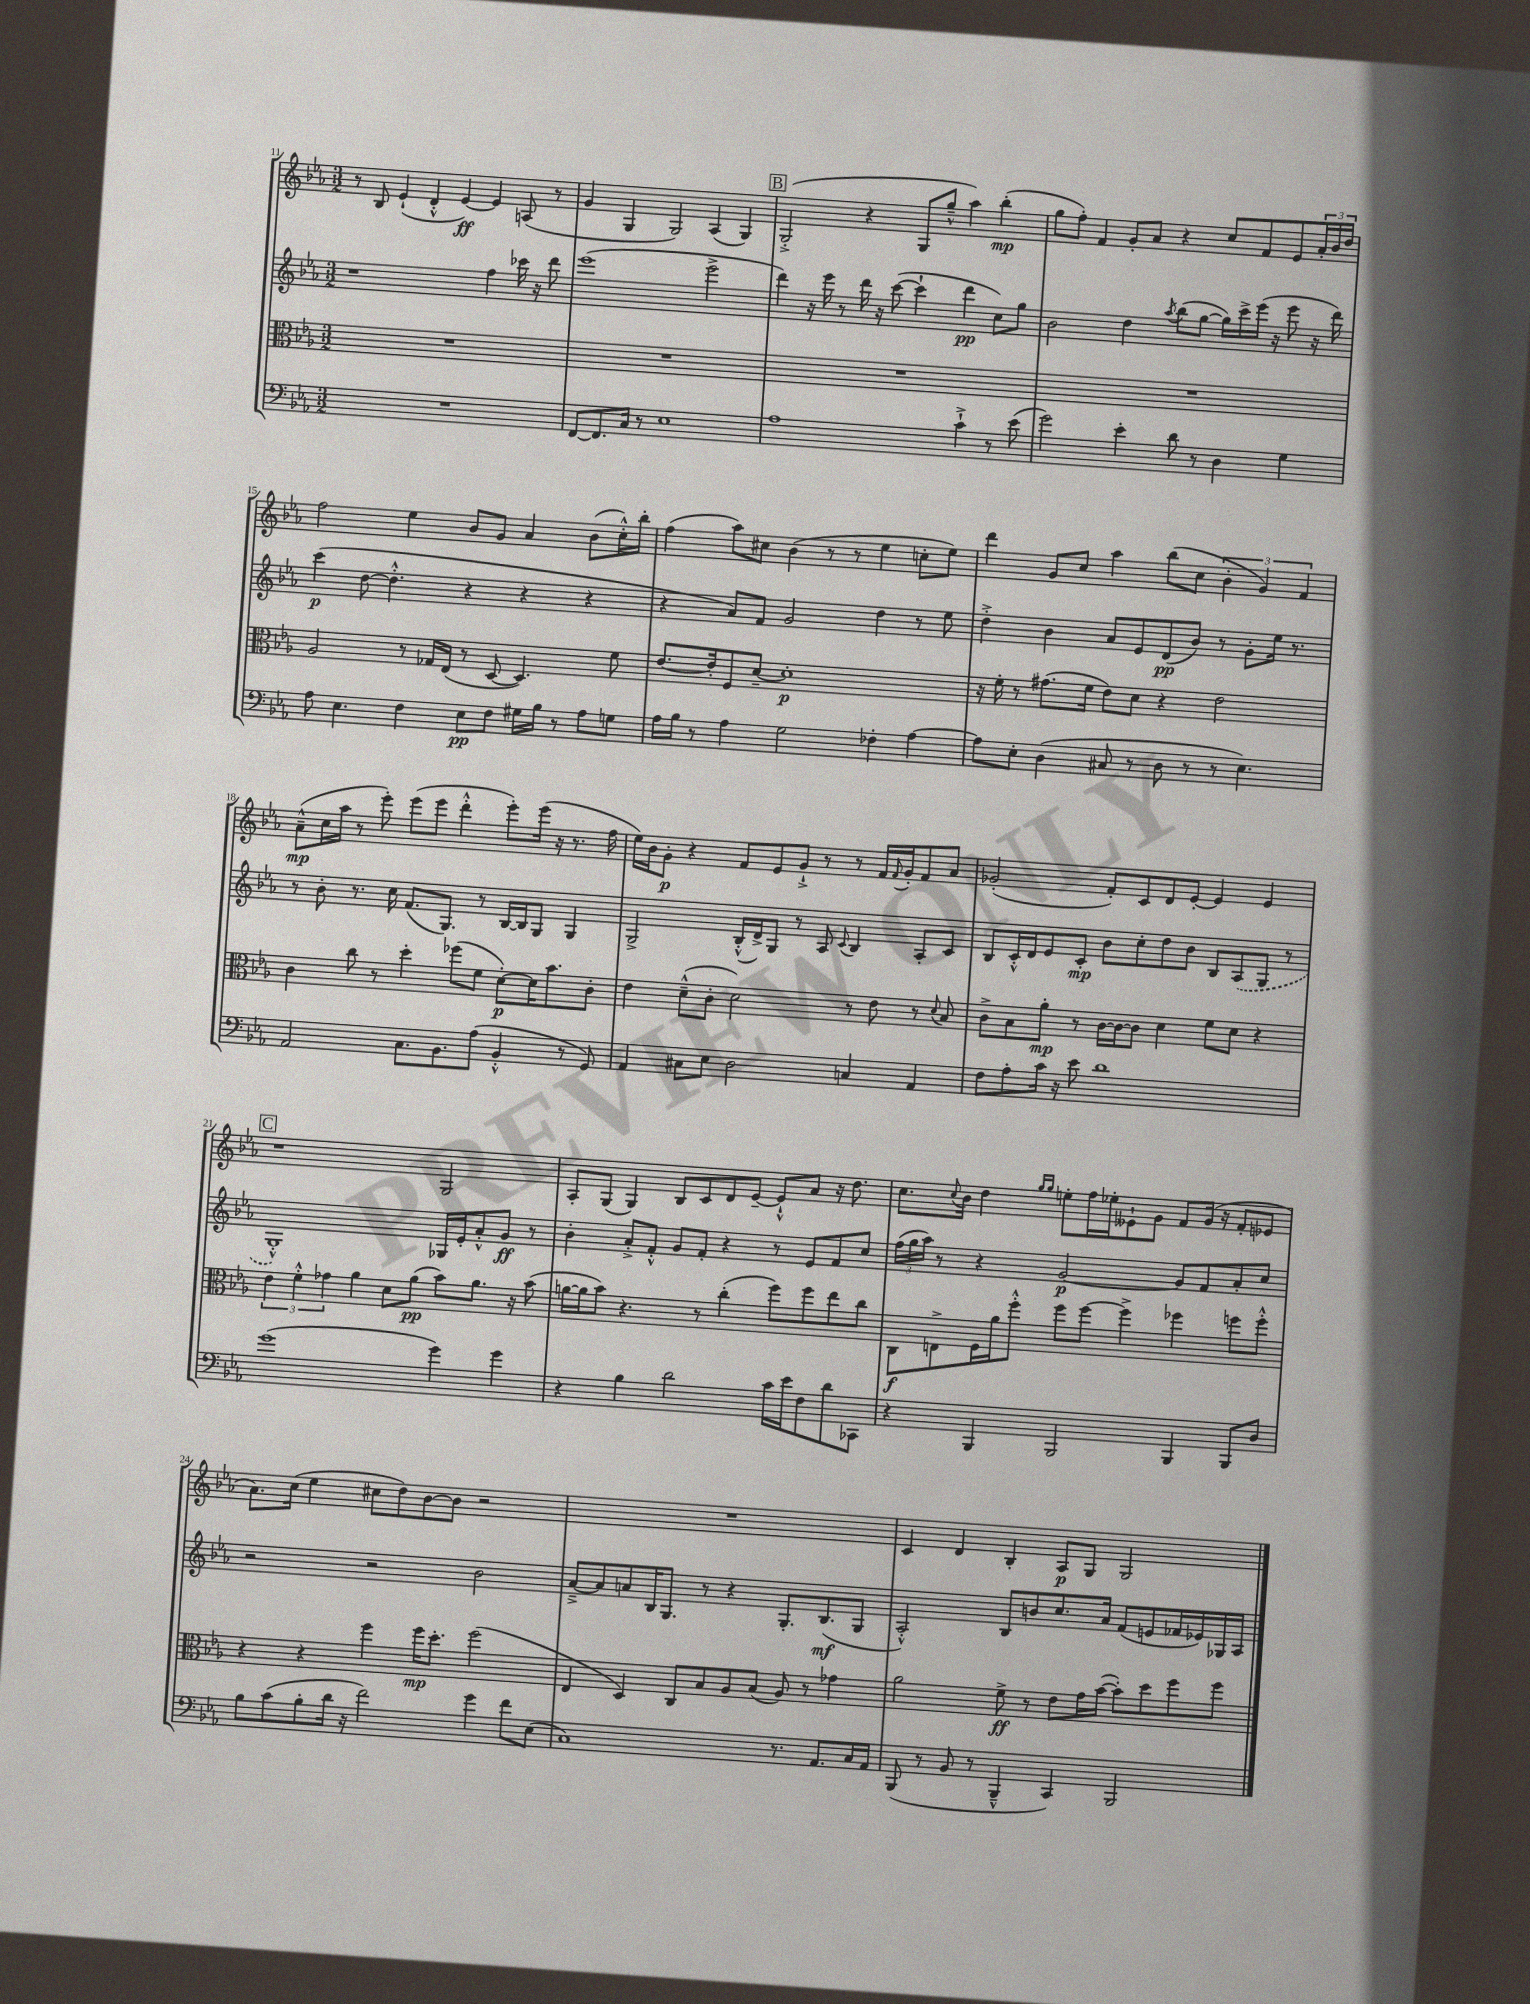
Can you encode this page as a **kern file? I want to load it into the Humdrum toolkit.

**kern	**dynam	**kern	**dynam	**kern	**dynam	**kern	**dynam
*part4	*part4	*part3	*part3	*part2	*part2	*part1	*part1
*staff4	*staff4	*staff3	*staff3	*staff2	*staff2	*staff1	*staff1
*clefF4	*	*clefC3	*	*clefG2	*	*clefG2	*
*k[b-e-a-]	*	*k[b-e-a-]	*	*k[b-e-a-]	*	*k[b-e-a-]	*
*M3/2	*	*M3/2	*	*M3/2	*	*M3/2	*
=11	=11	=11	=11	=11	=11	=11	=11
1.r	.	1.r	.	1r	.	8r	.
.	.	.	.	.	.	8B-/	.
.	.	.	.	.	.	(4e-`/	.
.	.	.	.	.	.	4d'^^/	.
.	.	.	.	.	.	[4e-/)	ff
.	.	.	.	4ff\	.	4e-/]	.
.	.	.	.	16ccc-X\	.	(8An/	.
.	.	.	.	16r	.	.	.
.	.	.	.	8ddd\	.	8r	.
=12	=12	=12	=12	=12	=12	=12	=12
[8FF/L	.	1.r	.	(1eee-	.	4g/	.
8.FF/]	.	.	.	.	.	.	.
.	.	.	.	.	.	4G/	.
16C/Jk	.	.	.	.	.	.	.
8r	.	.	.	.	.	.	.
1E-	.	.	.	.	.	2G/)	.
.	.	.	.	2eee-^\	.	(4A-/	.
.	.	.	.	.	.	4G/)	.
!!LO:REH:place=s1:t=B
=13	=13	=13	=13	=13	=13	=13	=13
1A-	.	1.r	.	4ddd\)	.	(2G'^/	.
.	.	.	.	16r	.	.	.
.	.	.	.	16eee-\	.	.	.
.	.	.	.	8r	.	.	.
.	.	.	.	16ddd\	.	4r	.
.	.	.	.	16r	.	.	.
.	.	.	.	([8ccc\	.	.	.
.	.	.	.	4ccc`\]	.	8G/L	.
.	.	.	.	.	.	8gg~^^/J	.
4c`^\	.	.	.	4ddd\	pp	4aa-\)	.
8r	.	.	.	8cc\L)	.	(4bb-'\	mp
(8e-\	.	.	.	8gg\J	.	.	.
=14	=14	=14	=14	=14	=14	=14	=14
2g\)	.	1.r	.	2b-\	.	8gg\L	.
.	.	.	.	.	.	8ff'\J)	.
.	.	.	.	.	.	4f/	.
4e-'\	.	.	.	4dd\	.	8g'/L	.
.	.	.	.	.	.	8a-/J	.
.	.	.	.	8qaa-/	.	.	.
8d\	.	.	.	(8bb-\L	.	4r	.
8r	.	.	.	[8gg\J	.	.	.
4D\	.	.	.	16gg\LL])	.	8cc/L	.
.	.	.	.	16ccc^\	.	.	.
.	.	.	.	(16eee-\JJ	.	8f/	.
.	.	.	.	16r	.	.	.
4G\	.	.	.	8eee-\	.	8e-/	.
.	.	.	.	16r	.	24a-'/L	.
.	.	.	.	.	.	24b-/	.
.	.	.	.	16ddd\)	.	.	.
.	.	.	.	.	.	24dd/JJ	.
!!LO:LB:g=z
=15	=15	=15	=15	=15	=15	=15	=15
8A-\	.	2A-/	.	(4ccc\	p	2ff\	.
4.E-\	.	.	.	.	.	.	.
.	.	.	.	[8dd\	.	.	.
.	.	.	.	4.dd'^^\]	.	.	.
4F\	.	8r	.	.	.	4ee-\	.
.	.	16G-X/LL	.	.	.	.	.
.	.	(16E-/JJ	.	.	.	.	.
8E-\L	pp	8r	.	4r	.	8b-/L	.
8F\J	.	[8D/	.	.	.	8g/J	.
16G#X\LL	.	4.D/])	.	4r	.	4a-/	.
16B-\JJ	.	.	.	.	.	.	.
8r	.	.	.	.	.	.	.
8A-\L	.	.	.	4r	.	(8b-\L	.
8Gn\J	.	8f\	.	.	.	16cc'^^\L)	.
.	.	.	.	.	.	16bb-'\JJ	.
=16	=16	=16	=16	=16	=16	=16	=16
16A-\LL	.	[8.e-/L	.	4r	.	(4ff\	.
16B-\JJ	.	.	.	.	.	.	.
8r	.	.	.	.	.	.	.
.	.	16e-'/k]	.	.	.	.	.
4A-\	.	8F/	.	8a-/L)	.	8aa-\L)	.
.	.	[8d~/J	.	8f/J	.	8cc#X\J	.
2G\	.	1d']	p	2g/	.	(4b-\	.
.	.	.	.	.	.	8r	.
.	.	.	.	.	.	8r	.
4F-X'\	.	.	.	4dd\	.	4ee-\	.
[4A-\	.	.	.	8r	.	8ccn'\L	.
.	.	.	.	8ee-\	.	8ee-\J)	.
=17	=17	=17	=17	=17	=17	=17	=17
8A-\L]	.	16r	.	4dd'^\	.	4ddd\	.
.	.	16f'\	.	.	.	.	.
8E-'\J	.	8r	.	.	.	.	.
(4D\	.	(8.g#X\L	.	4b-\	.	8g/L	.
.	.	.	.	.	.	8cc/J	.
.	.	16f\Jk	.	.	.	.	.
8C#X/	.	8e-\L)	.	8a-/L	.	4aa-\	.
8r	.	8d\J	.	8e-/	.	.	.
8D\	.	4r	.	(8d/	pp	(8bb-\L	.
8r	.	.	.	8b-/J)	.	8cc\J	.
8r	.	2e-\	.	8r	.	6b-'\	.
4.E-\)	.	.	.	8g'\L	.	.	.
.	.	.	.	.	.	6g/)	.
.	.	.	.	16ee-\Jk	.	.	.
.	.	.	.	8.r	.	.	.
.	.	.	.	.	.	6f/	.
!!LO:LB:g=z
=18	=18	=18	=18	=18	=18	=18	=18
2AA-/	.	4c\	.	8r	.	(8a-~^^\L	mp
.	.	.	.	8b-'\	.	16cc\L	.
.	.	.	.	.	.	16aa-\JJ	.
.	.	8cc\	.	8.r	.	8r	.
.	.	8r	.	.	.	8eee-'\)	.
.	.	.	.	16cc\	.	.	.
8.C\L	.	4dd'\	.	(8.f/L	.	(8eee-\L	.
.	.	.	.	.	.	8eee-\J	.
8.BB-\	.	.	.	8.G/J)	.	.	.
.	.	(8ff-X\L	.	.	.	4ddd'^^\	.
(8A-\J	.	8f\J	.	8r	.	.	.
4BB-'^^/	.	[8d'\L)	p	[16B-/LL	.	8eee-'\L)	.
.	.	.	.	16B-/J]	.	.	.
.	.	16d\K]	.	8G/J	.	(16eee-\Jk	.
.	.	8.b-\	.	.	.	16r	.
8r	.	.	.	4G/	.	8.r	.
8GG/)	.	8c'\J	.	.	.	.	.
.	.	.	.	.	.	16ff\	.
=19	=19	=19	=19	=19	=19	=19	=19
4AA-/	.	4e-\	.	2G^/	.	16ee-\LL)	.
.	.	.	.	.	.	16b-\J	.
.	.	.	.	.	.	8g'\J	p
8C#X\L	.	(8d~^^\L	.	.	.	4r	.
8E-\J	.	8c'\J	.	.	.	.	.
2D\	.	2d\)	.	(16B-'^^/LL	.	8f/L	.
.	.	.	.	16d^/J)	.	.	.
.	.	.	.	8G/J	.	8e-/	.
.	.	.	.	8r	.	8g`^/J	.
.	.	.	.	8A-/	.	8r	.
.	.	.	.	8qqc/	.	.	.
4Cn/	.	8r	.	4B-/	.	8r	.
.	.	8e-\	.	.	.	16f/LL	.
.	.	.	.	.	.	8qqf/	.
.	.	.	.	.	.	16g'/J	.
4AA-/	.	8r	.	8A-'/L	.	8f/	.
.	.	8qqd/	.	.	.	.	.
.	.	8B-/	.	8c/J	.	8a-/J	.
=20	=20	=20	=20	=20	=20	=20	=20
8F\L	.	8c^\L	.	8B-/L	.	(2g-X'/	.
8A-'\	.	8B-\	.	16c'^^/L	.	.	.
.	.	.	.	16d/J	.	.	.
16c\Jk	.	8a-'\J	mp	8e-/	.	.	.
16r	.	.	.	.	.	.	.
8e-\	.	8r	.	8c'/J	mp	.	.
1d	.	[16c\LL	.	8b-\L	.	8f'/L)	.
.	.	16c\J_	.	.	.	.	.
.	.	8c\J]	.	8cc'\	.	8c/	.
.	.	4d\	.	8dd\	.	8d/	.
.	.	.	.	8b-\J	.	[8e-'/J	.
.	.	8f\L	.	8B-/L	.	4e-/]	.
.	.	8d\J	.	(8A-/	.	.	.
.	.	4r	.	8G/J	.	4e-/	.
.	.	.	.	8r	.	.	.
!!LO:LB:g=z
!!LO:REH:place=s1:t=C
=21	=21	=21	=21	=21	=21	=21	=21
(1g	.	6e-\	.	1G'^^)	.	1r	.
.	.	6f'^^\	.	.	.	.	.
.	.	6g-X\	.	.	.	.	.
.	.	4a-\	.	.	.	.	.
.	.	8d\L	.	.	.	.	.
.	.	(8a-\J	pp	.	.	.	.
4g\)	.	8b-\L)	.	16G-X/LL	.	2G/	.
.	.	.	.	16e-'/J	.	.	.
.	.	8.a-\J	.	8a-'^^/	.	.	.
4g\	.	.	.	8g/J	ff	.	.
.	.	16r	.	.	.	.	.
.	.	(8b-\	.	8r	.	.	.
=22	=22	=22	=22	=22	=22	=22	=22
4r	.	[16an\LL	.	4b-'\	.	8A-'/L	.
.	.	16a\J]	.	.	.	.	.
.	.	8b-\J)	.	.	.	(8G/J	.
4B-\	.	4.r	.	8a-'^/L	.	4G/)	.
.	.	.	.	8f'^^/J	.	.	.
2d\	.	.	.	8g/L	.	8B-/L	.
.	.	8r	.	8f'/J	.	8c/	.
.	.	(4cc'\	.	4r	.	8d/	.
.	.	.	.	.	.	[8e-~/J	.
16c\LL	.	8ff\L)	.	8r	.	8e-`^^/L]	.
16e-\J	.	.	.	.	.	.	.
8F\	.	8ff\	.	8e-/L	.	8a-/J	.
8d\	.	8ee-\	.	8f/	.	16r	.
.	.	.	.	.	.	8.dd\	.
8CC-X\J	.	8cc\J	.	8cc/J	.	.	.
=23	=23	=23	=23	=23	=23	=23	=23
4r	.	8C\L	f	(24ff\LL	.	8.cc\L	.
.	.	.	.	24gg\	.	.	.
.	.	.	.	24aa-\JJ)	.	.	.
.	.	8En^\	.	8r	.	.	.
.	.	.	.	.	.	8qqcc/	.
.	.	.	.	.	.	16b-\Jk	.
4BBB-/	.	16F\L	.	4r	.	4dd\	.
.	.	16a-\J	.	.	.	.	.
.	.	8ff'^^\J	.	.	.	.	.
.	.	.	.	.	.	16qqgg/LL	.
.	.	.	.	.	.	16qqgg/JJ	.
2BBB-/	.	8ff\L	.	[2g/	p	8een'\L	.
.	.	[8ff\J	.	.	.	16ff\L	.
.	.	.	.	.	.	16ee-X'\J	.
.	.	4ff^\]	.	.	.	8e--X`\	.
.	.	.	.	.	.	8g\J	.
4BBB-/	.	4ff-X\	.	8g/L]	.	8f/L	.
.	.	.	.	8f/	.	(16g/Jk	.
.	.	.	.	.	.	16r	.
8BBB-/L	.	8ffn\L	.	8a-'/	.	8f'/L	.
8D/J	.	8ff'^^\J	.	8cc/J	.	8e-X/J	.
!!LO:LB:g=z
=24	=24	=24	=24	=24	=24	=24	=24
8B-\L	.	4r	.	2r	.	8.a-\L)	.
(8c\	.	.	.	.	.	.	.
.	.	.	.	.	.	(16cc\Jk	.
8B-'\	.	4r	.	.	.	4ee-\	.
16d\Jk	.	.	.	.	.	.	.
16r	.	.	.	.	.	.	.
2f\)	.	4ff\	.	2r	.	8cc#X\L	.
.	.	.	.	.	.	8dd\)	.
.	.	16ff\KL	mp	.	.	[8b-\	.
.	.	8.dd'\J	.	.	.	.	.
.	.	.	.	.	.	8b-\J]	.
4g\	.	(2ff\	.	2b-\	.	2r	.
8f\L	.	.	.	.	.	.	.
(8E-\J	.	.	.	.	.	.	.
=25	=25	=25	=25	=25	=25	=25	=25
1C)	.	4E-/	.	[8a-~^/L	.	1.r	.
.	.	.	.	8a-/]	.	.	.
.	.	4D/)	.	8an/	.	.	.
.	.	.	.	16B-/K	.	.	.
.	.	.	.	8.G/J	.	.	.
.	.	8C/L	.	.	.	.	.
.	.	8B-/	.	8r	.	.	.
.	.	8A-/	.	4r	.	.	.
.	.	(8B-/J	.	.	.	.	.
8.r	.	8A-/)	.	8.G'/L	.	.	.
.	.	8r	.	.	.	.	.
8.AA-/L	.	.	.	(8.B-/	mf	.	.
.	.	4g-X\	.	.	.	.	.
16C/L	.	.	.	8G/J	.	.	.
16AA-/JJ	.	.	.	.	.	.	.
=26	=26	=26	=26	=26	=26	=26	=26
(8BBB-/	.	2a-\	.	2A-'^^/)	.	4c/	.
8r	.	.	.	.	.	.	.
8BB-/	.	.	.	.	.	4d/	.
8r	.	.	.	.	.	.	.
4BBB-~^^/	.	8f^\	ff	8B-/L	.	4B-'/	.
.	.	8r	.	8bn/	.	.	.
4CC/)	.	8e-\L	.	8.cc/	.	8A-/L	p
.	.	16g\L	.	.	.	8G/J	.
.	.	([16b-\JJ	.	16a-/Jk	.	.	.
2BBB-/	.	8b-'\L])	.	(8f/L	.	2G/	.
.	.	8dd\	.	8en/	.	.	.
.	.	8ff\	.	16f-X/L	.	.	.
.	.	.	.	16e-X/)	.	.	.
.	.	8ff\J	.	16G-X/	.	.	.
.	.	.	.	16A-/JJ	.	.	.
==	==	==	==	==	==	==	==
*-	*-	*-	*-	*-	*-	*-	*-
